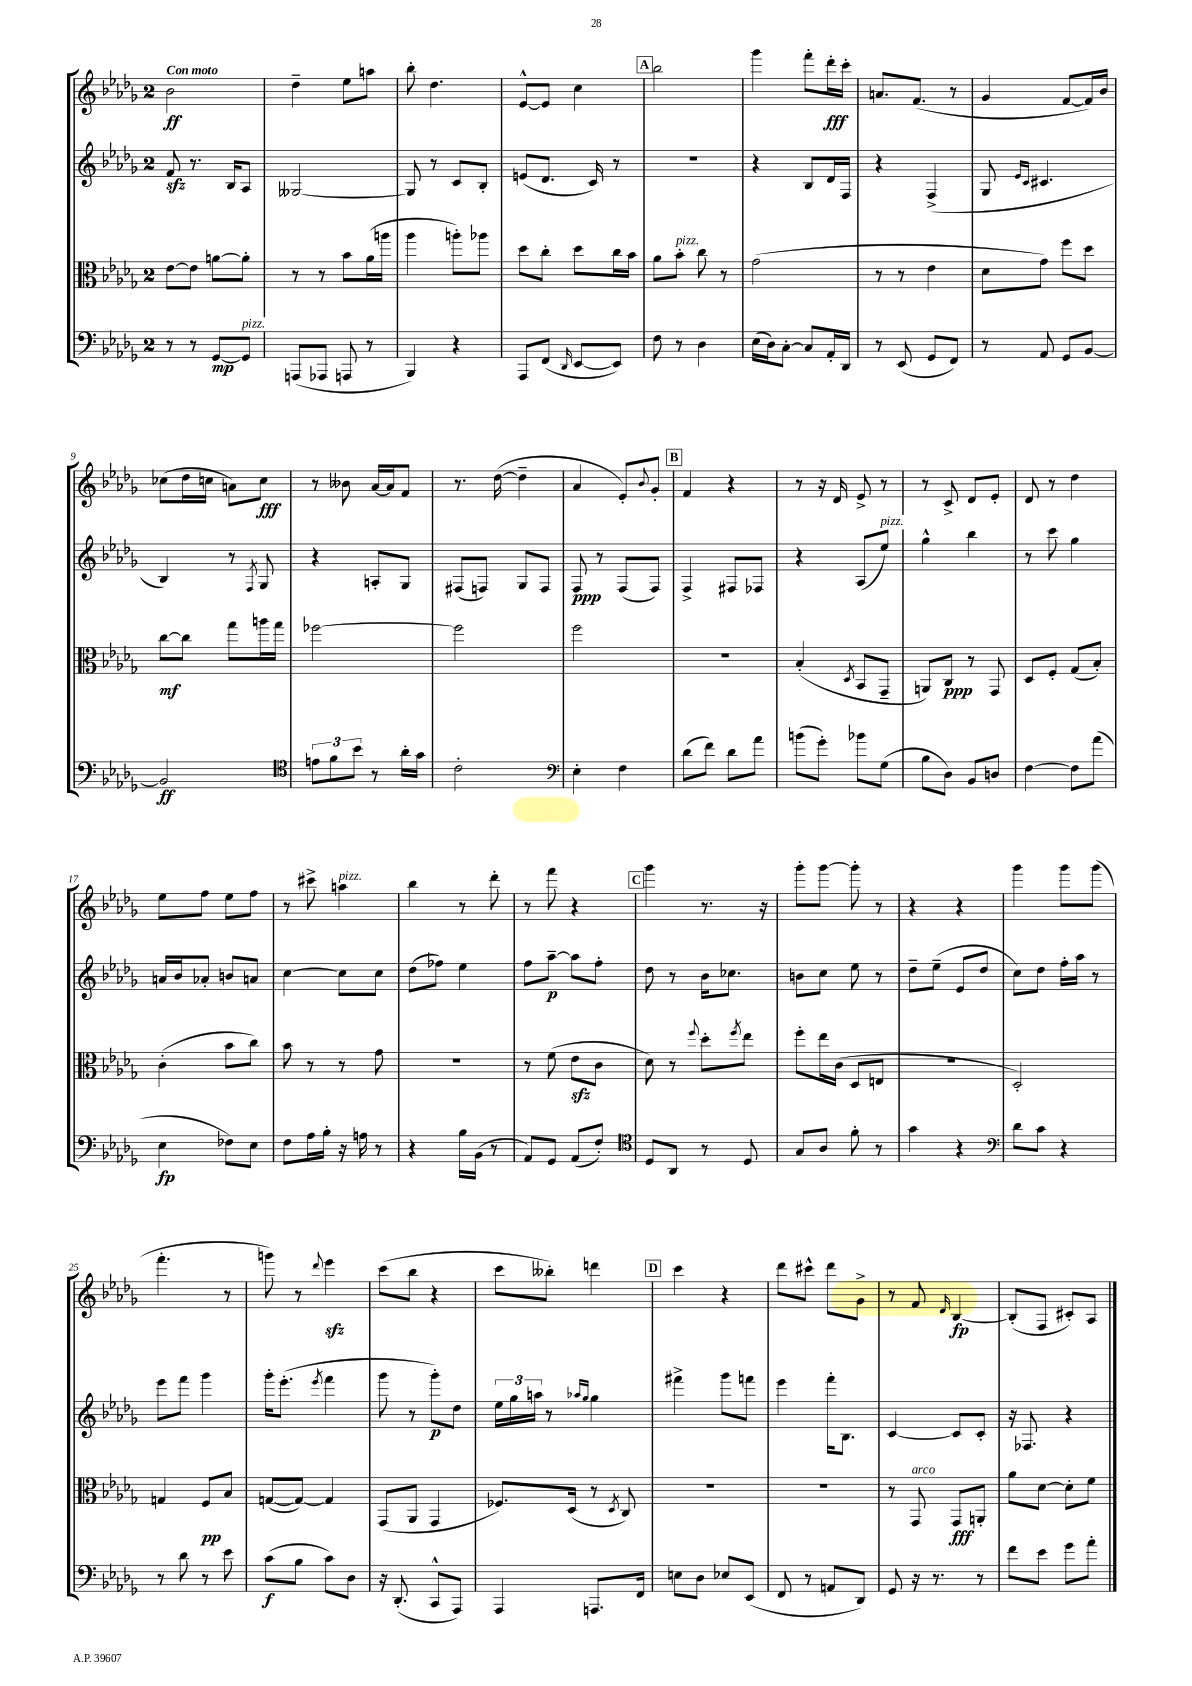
<<
\new StaffGroup <<
\new Staff = "s0" {
    \clef treble \key des \major \once \override Staff.TimeSignature.style = #'single-digit \time 2/4 \tempo "Con moto"
    bes'2\ff |
    des''4-- ees''8 a''8 |
    bes''8-. des''4. |
    ees'8~-^ ees'8 c''4 |
    \mark \markup { \box "A" } bes''2 |
    ges'''4 f'''8-. des'''16-.\fff c'''16-. |
    a'8. f'8.( r8 |
    ges'4 f'8~ f'16) bes'16 |
    ces''8( des''16 c''16 a'8) c''8\fff |
    r8 beses'8 aes'16~ aes'16 f'8 |
    r8. des''16~( des''4-- |
    aes'4 ees'8-.) \appoggiatura { bes'8 } ges'8-. |
    \mark \markup { \box "B" } f'4 r4 |
    r8 r16 des'16 ees'8-> r8 |
    r8 c'8-> des'8 ees'8-. |
    des'8 r8 des''4 |
    ees''8 f''8 ees''8 f''8 |
    r8 cis'''8-> a''4^\markup { \italic "pizz." } |
    bes''4 r8 des'''8-. |
    r8 f'''8 r4 |
    \mark \markup { \box "C" } ges'''4 r8. r16 |
    ges'''8-. ges'''8~ ges'''8-. r8 |
    r4 r4 |
    ges'''4 ges'''8 ges'''8( |
    f'''4.-. r8 |
    g'''8) r8 \appoggiatura { des'''8 } ees'''4\sfz |
    c'''8( bes''8 r4 |
    c'''8 beses''8-.) d'''4 |
    \mark \markup { \box "D" } c'''4 r4 |
    des'''8 cis'''8-^ des'''8 ges'8-> |
    r8 f'8 \grace { des'16 } bes4~\fp |
    bes8-.( f8 cis'8-.) aes8 \bar "|." |
}
\new Staff = "s1" {
    \clef treble \key des \major \once \override Staff.TimeSignature.style = #'single-digit \time 2/4
    f'8\sfz r8. bes16 aes8 |
    geses2~ |
    geses8 r8 c'8 bes8-. |
    e'8( des'8. c'16) r8 |
    \mark \markup { \box "A" } r2 |
    r4 bes8 des'16 f16 |
    r4 f4->( |
    ges8 \grace { ees'16 c'16 } cis'4. |
    bes4) r8 \acciaccatura { f8 } ges8 |
    r4 a8-. ges8 |
    fis8( f8) ges8 f8 |
    f8\ppp r8 f8( f8) |
    \mark \markup { \box "B" } f4-> fis8 fes8 |
    r4 aes8( ees''8^\markup { \italic "pizz." }) |
    ges''4-^ bes''4 |
    r8 c'''8 ges''4 |
    a'16 bes'16 aes'8-. b'8 a'8 |
    c''4~ c''8 c''8 |
    des''8( fes''8) ees''4 |
    f''8 aes''8~--\p aes''8 f''8-. |
    \mark \markup { \box "C" } des''8 r8 bes'16 ces''8. |
    b'8 c''8 ees''8 r8 |
    des''8-- ees''8--( ees'8 des''8 |
    c''8) des''8 f''16-. aes''16 r8 |
    ees'''8 f'''8 ges'''4 |
    ges'''16-. ees'''8.-.( \acciaccatura { ees'''8 } f'''4 |
    ges'''8 r8 ges'''8-.\p) des''8 |
    \tuplet 3/2 { ees''16 ges''16 a''16 } r8 \grace { aes''16 ges''16 } ges''4 |
    \mark \markup { \box "D" } fis'''4-> ges'''8 f'''8 |
    ees'''4 f'''16-. bes8. |
    c'4~ c'8 c'8-. |
    r16 fes8. r4 \bar "|." |
}
\new Staff = "s2" {
    \clef alto \key des \major \once \override Staff.TimeSignature.style = #'single-digit \time 2/4
    ees'8~ ees'8 a'8~ a'8-. |
    r8 r8 bes'8 aes'16( a''16 |
    aes''4 a''8-.) aes''8 |
    des''8 c''8-. des''8 c''16 bes'16 |
    \mark \markup { \box "A" } aes'8 bes'8-.^\markup { \italic "pizz." } c''8 r8 |
    ges'2( |
    r8 r8 ees'4 |
    des'8 ges'8) f''8 des''8 |
    c''8~\mf c''8 ges''8 a''16 ges''16 |
    fes''2~ |
    fes''2 |
    f''2 |
    \mark \markup { \box "B" } R2 |
    bes4-.( \acciaccatura { des8 } bes,8 ges,8-- |
    a,8) c8\ppp r8 ges,8 |
    des8 f8-. ges8( bes8-.) |
    c'4-.( bes'8 c''8) |
    bes'8 r8 r8 ges'8 |
    r2 |
    r8 f'8( ees'8\sfz c'8 |
    \mark \markup { \box "C" } des'8) r8 \appoggiatura { f''8 } des''8-. \acciaccatura { f''8 } ees''8 |
    f''8-. ees''16 c'16( des8 e8 |
    R2 |
    des2-.) |
    g4 f8\pp bes8 |
    g8~( g8~) g4 |
    ges,8( aes,8 ges,4 |
    fes8.) des16( r8 \acciaccatura { des8 } c8) |
    \mark \markup { \box "D" } R2 |
    R2 |
    r8 ges,8^\markup { \italic "arco" } ges,8\fff a,8-. |
    aes'8 des'8~ des'8-. f'8 \bar "|." |
}
\new Staff = "s3" {
    \clef bass \key des \major \once \override Staff.TimeSignature.style = #'single-digit \time 2/4
    r8 r8 ges,8~\mp ges,8^\markup { \italic "pizz." } |
    a,,8( aes,,8 a,,8 r8 |
    bes,,4) r4 |
    aes,,8 f,8( \grace { des,16 } ees,8~ ees,8) |
    \mark \markup { \box "A" } f8 r8 des4 |
    ees16( des16) c8~-. c8 aes,16-. des,16 |
    r8 ees,8( ges,8 f,8) |
    r8 aes,8 ges,8 bes,8~ |
    bes,2\ff |
    \clef tenor \tuplet 3/2 { e'8 f'8 bes'8 } r8 aes'16-. ges'16 |
    c'2-. |
    \clef bass ees4-. f4 |
    \mark \markup { \box "B" } des'8( f'8) des'8 aes'8 |
    b'8( ges'8-.) bes'8 ges8( |
    bes8 des8) bes,8 d8 |
    f4~ f8 aes'8( |
    ees4\fp fes8) ees8 |
    f8 aes16 bes16-. r16 a16 r8 |
    r4 bes16 bes,16( r8 |
    aes,8) ges,8 aes,8( f8-.) |
    \mark \markup { \box "C" } \clef tenor des8 aes,8 r8 des8 |
    ges8 aes8 f'8-. r8 |
    ges'4 r4 |
    \clef bass des'8 c'8 r4 |
    r8 des'8 r8 ees'8 |
    c'8\f( bes8 c'8) des8 |
    r16 des,8.-.( c,8-^ aes,,8) |
    aes,,4 a,,8. f,16 |
    \mark \markup { \box "D" } e8 des8 ees8 ees,8( |
    f,8 r8 a,8 des,8) |
    ges,8 r16 r8. r8 |
    f'8 ees'8 ges'8 aes'8-. \bar "|." |
}
>>
>>
